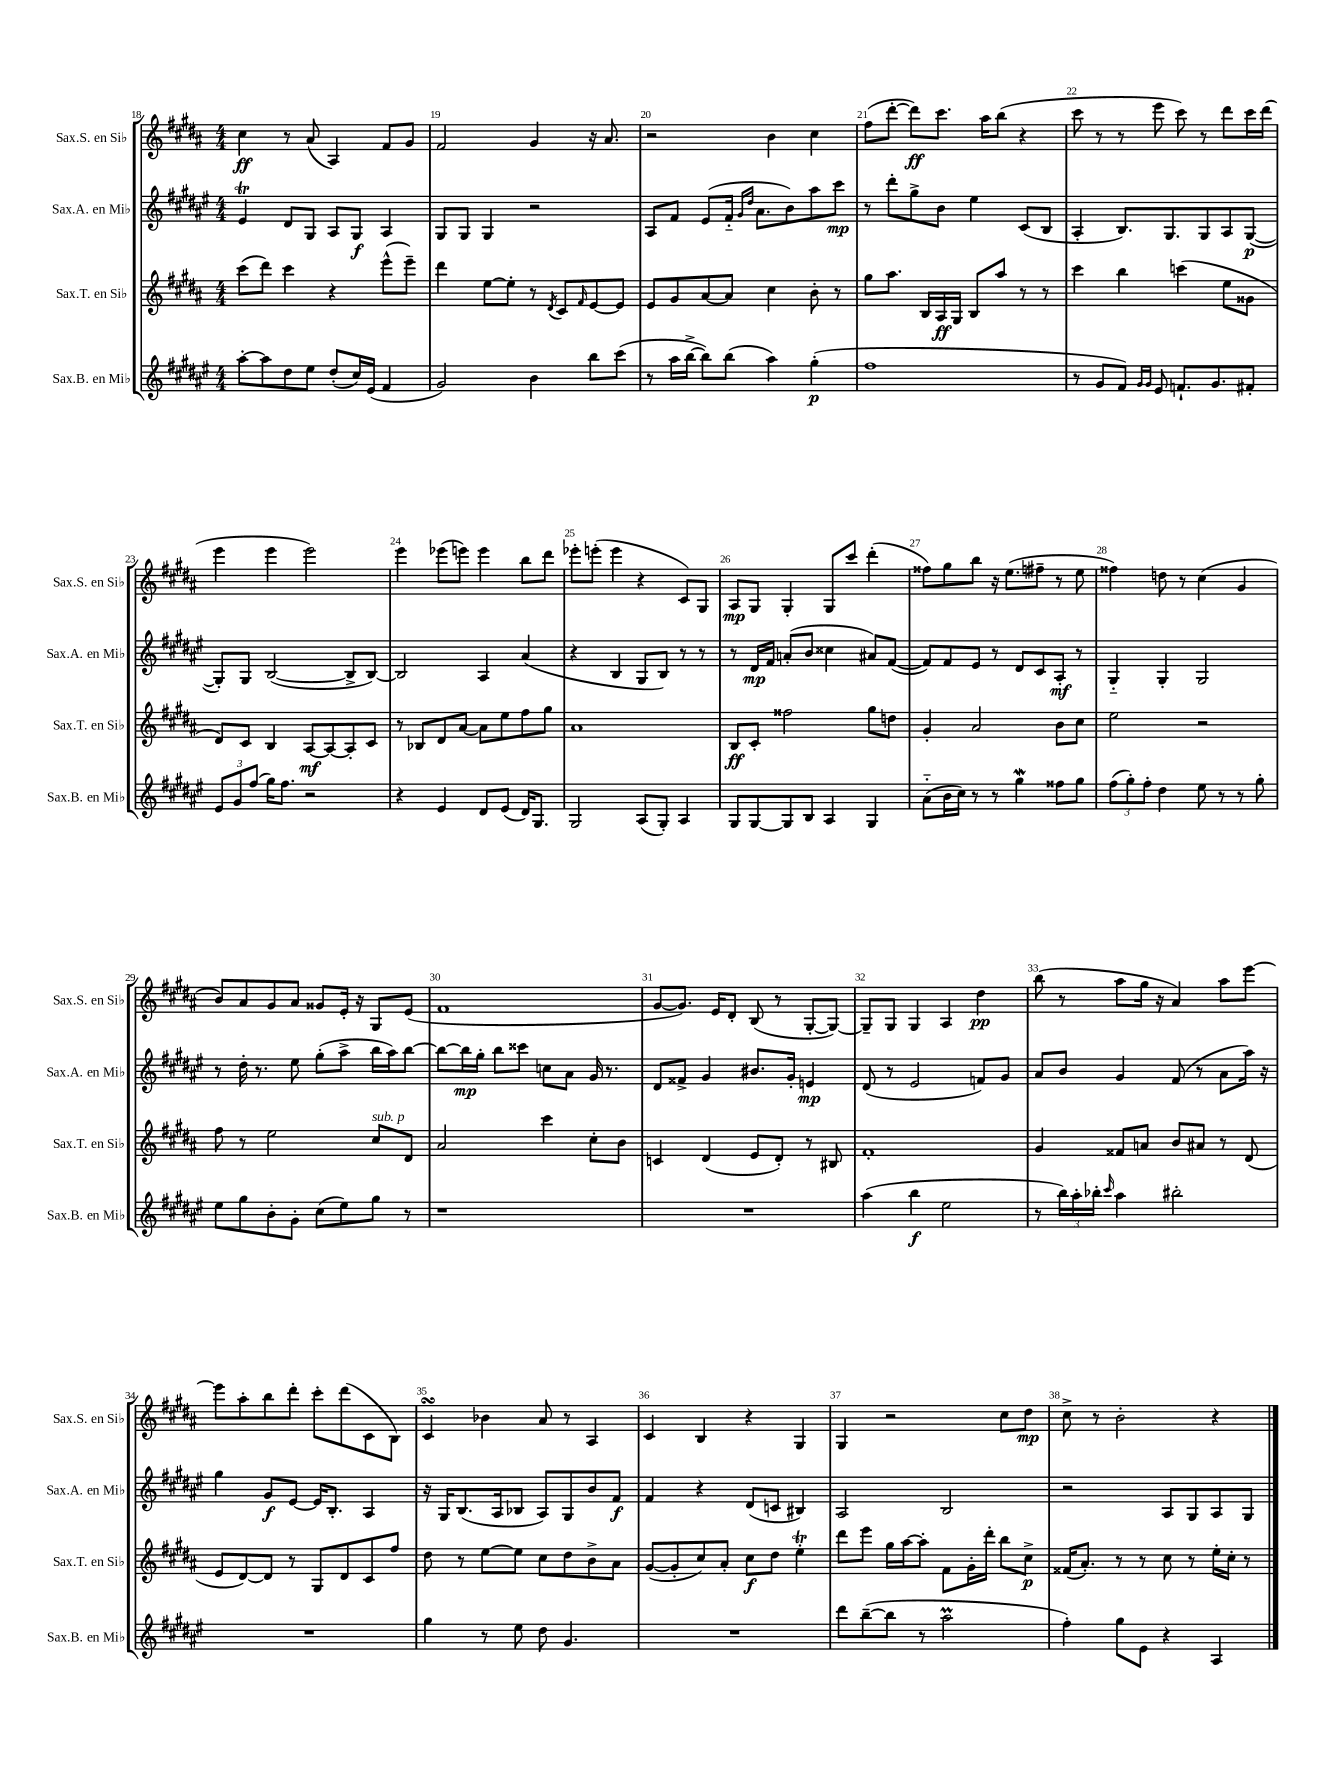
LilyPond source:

<<
\new StaffGroup <<
\new Staff = "s0" \with { instrumentName = "Sax.S. en Sib" shortInstrumentName = "Sax.S. en Sib" } {
    \clef treble \key b \major \numericTimeSignature \time 4/4
    cis''4\ff r8 ais'8( ais4) fis'8 gis'8 |
    fis'2 gis'4 r16 ais'8. |
    r2 b'4 cis''4 |
    fis''8( dis'''8~-. dis'''8\ff) cis'''8. ais''16 b''8( r4 |
    cis'''8 r8 r8 e'''8 cis'''8) r8 dis'''8 cis'''16 dis'''16( |
    e'''4 e'''4 e'''2) |
    e'''4 ees'''8( e'''8) e'''4 b''8 dis'''8 |
    ees'''8-. e'''8-.( e'''4 r4 cis'8) gis8 |
    ais8\mp gis8 gis4-. gis8 cis'''8 dis'''4-.( |
    fisis''8) gis''8 b''8 r16 e''8.( fis''8-- r8 e''8 |
    fisis''4) d''8 r8 cis''4( gis'4 |
    b'8) ais'8 gis'8 ais'8 gisis'8 e'16-. r16 gis8 e'8( |
    fis'1 |
    gis'8~ gis'8.) e'16 dis'8-. b8( r8 gis8~-. gis8~) |
    gis8-- gis8 gis4 ais4 dis''4\pp |
    b''8( r8 ais''8 gis''16 r16 ais'4) ais''8 e'''8~ |
    e'''8 ais''8-. b''8 dis'''8-. cis'''8-. dis'''8( cis'8 b8) |
    cis'4\turn bes'4 ais'8 r8 ais4 |
    cis'4 b4 r4 gis4 |
    gis4 r2 cis''8 dis''8\mp |
    cis''8-> r8 b'2-. r4 \bar "|." |
}
\new Staff = "s1" \with { instrumentName = "Sax.A. en Mib" shortInstrumentName = "Sax.A. en Mib" } {
    \clef treble \key fis \major \numericTimeSignature \time 4/4
    eis'4\trill dis'8 gis8 ais8 gis8\f ais4 |
    gis8 gis8 gis4 r2 |
    ais8 fis'8 eis'8( fis'16-_ \grace { gis'16 dis''16 } ais'8. b'8) ais''8 cis'''8\mp |
    r8 dis'''8-. gis''8-> b'8 eis''4 cis'8( b8 |
    ais4-. b8.) gis8. gis8 ais8 gis8~\p( |
    gis8-.) gis8 b2~( b8-> b8~) |
    b2 ais4 ais'4( |
    r4 b4 gis8 b8) r8 r8 |
    r8 dis'16\mp fis'16 a'8-.( b'8 cisis''4 ais'8) fis'8~( |
    fis'8) fis'8 eis'8 r8 dis'8 cis'8 ais8-.\mf r8 |
    gis4-_ gis4-. gis2 |
    r8 dis''16-. r8. eis''8 gis''8-.( ais''8-> b''16 ais''16) b''8~ |
    b''8~ b''16\mp gis''16-. b''8 cisis'''8 c''8 ais'8 gis'16 r8. |
    dis'8 fisis'8-> gis'4 bis'8. gis'16-. e'4\mp |
    dis'8( r8 eis'2 f'8) gis'8 |
    ais'8 b'8 gis'4 fis'8( r8 ais'8 ais''16) r16 |
    gis''4 gis'8\f eis'8~ eis'16 b8.-. ais4 |
    r16 gis16 b8.( ais16 bes8 ais8) gis8 b'8 fis'8\f |
    fis'4 r4 dis'8( c'8 bis4) |
    ais2 b2 |
    r2 ais8 gis8 ais8 gis8 \bar "|." |
}
\new Staff = "s2" \with { instrumentName = "Sax.T. en Sib" shortInstrumentName = "Sax.T. en Sib" } {
    \clef treble \key b \major \numericTimeSignature \time 4/4
    cis'''8( dis'''8) cis'''4 r4 e'''8-^( e'''8--) |
    dis'''4 e''8~ e''8-. r8 \acciaccatura { dis'8 } cis'8 \grace { fis'16 } e'8~ e'8 |
    e'8 gis'8 ais'8~ ais'8 cis''4 b'8-. r8 |
    gis''8 ais''8. b16 ais16\ff gis16 b8 ais''8 r8 r8 |
    cis'''4 b''4 c'''4( e''8 gisis'8 |
    dis'8) cis'8 b4 ais8~\mf ais8~ ais8-. cis'8 |
    r8 bes8 dis'8 ais'8~ ais'8 e''8 fis''8 gis''8 |
    ais'1 |
    b8\ff cis'8-. fisis''2 gis''8 d''8 |
    gis'4-. ais'2 b'8 cis''8 |
    e''2 r2 |
    fis''8 r8 e''2 cis''8^\markup { \italic "sub. p" } dis'8 |
    ais'2 cis'''4 cis''8-. b'8 |
    c'4 dis'4( e'8 dis'8-.) r8 bis8 |
    fis'1-. |
    gis'4 fisis'8 a'8 b'8 ais'8 r8 dis'8( |
    e'8 dis'8~) dis'8 r8 gis8 dis'8 cis'8 fis''8 |
    dis''8 r8 e''8~ e''8 cis''8 dis''8 b'8-> ais'8 |
    gis'8~( gis'8-. cis''8) ais'8-. cis''8\f dis''8 e''4-.\trill |
    dis'''8 e'''8 gis''16 ais''16~ ais''8-. fis'8 gis'16-. dis'''16-. b''8 cis''8->\p |
    fisis'16( ais'8.-.) r8 r8 cis''8 r8 e''16-. cis''16-. r8 \bar "|." |
}
\new Staff = "s3" \with { instrumentName = "Sax.B. en Mib" shortInstrumentName = "Sax.B. en Mib" } {
    \clef treble \key fis \major \numericTimeSignature \time 4/4
    ais''8~-. ais''8 dis''8 eis''8 dis''8-.( cis''16) eis'16( fis'4 |
    gis'2) b'4 b''8 cis'''8( |
    r8 ais''16 b''16~-> b''8) b''8( ais''4) gis''4-.\p( |
    fis''1 |
    r8 gis'8 fis'8) \grace { gis'16 gis'16 } eis'8 f'8.-! gis'8. fis'8-. |
    \tuplet 3/2 { eis'8 gis'8 fis''8( } gis''16) fis''8. r2 |
    r4 eis'4 dis'8 eis'8( dis'16) gis8. |
    gis2 ais8( gis8-.) ais4 |
    gis8 gis8~ gis8 b8 ais4 gis4 |
    ais'8-_( b'16 cis''16) r8 r8 gis''4\mordent fisis''8 gis''8 |
    \tuplet 3/2 { fis''8( gis''8-.) fis''8-. } dis''4 eis''8 r8 r8 gis''8-. |
    eis''8 gis''8 b'8-. gis'8-. cis''8( eis''8) gis''8 r8 |
    r1 |
    R1 |
    ais''4( b''4\f eis''2 |
    r8 \tuplet 3/2 { b''16) ais''16-. bes''16-. } \grace { cis'''16 } ais''4 bis''2-. |
    R1 |
    gis''4 r8 eis''8 dis''8 gis'4. |
    R1 |
    dis'''8 b''8~--( b''8 r8 ais''2\prall |
    fis''4-.) gis''8 eis'8 r4 ais4 \bar "|." |
}
>>
>>
\layout { \context { \Score currentBarNumber = #18 \override BarNumber.break-visibility = ##(#f #t #t) barNumberVisibility = #all-bar-numbers-visible } }
